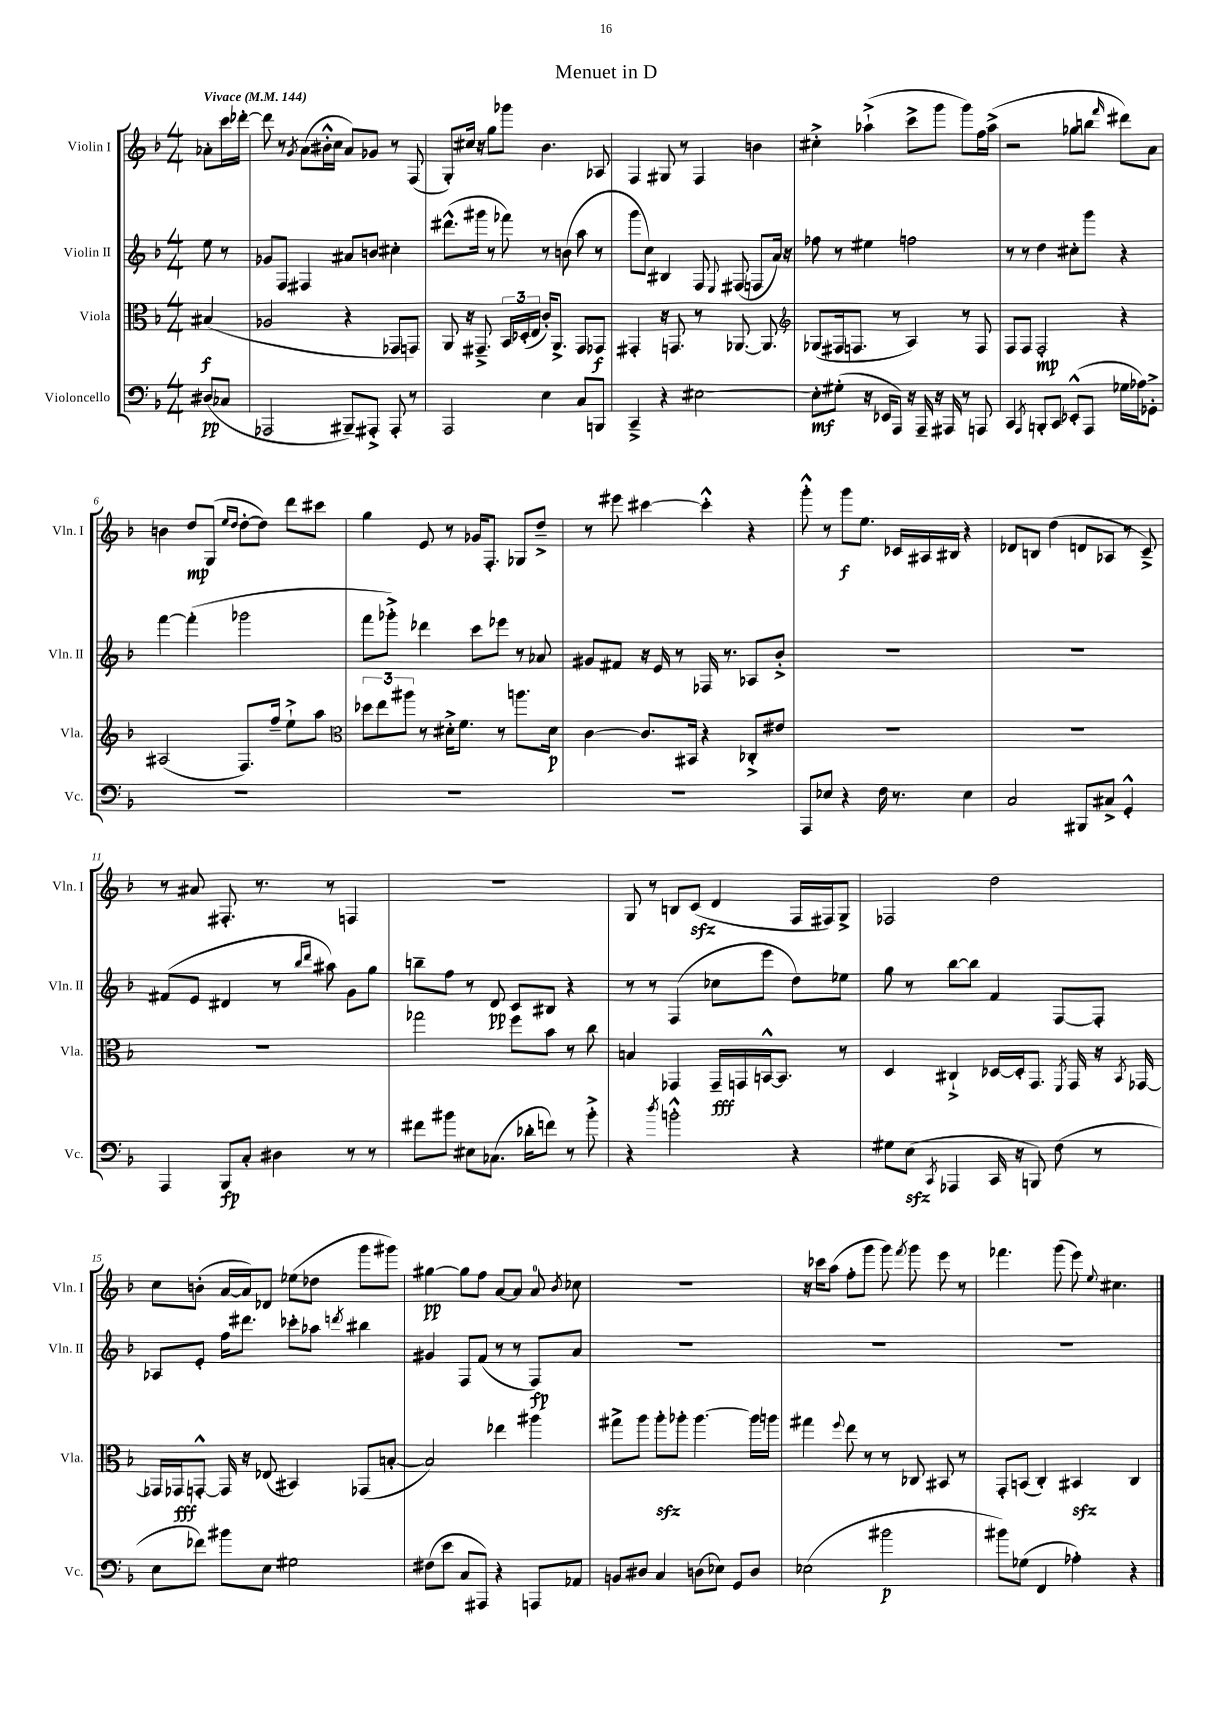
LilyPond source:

\header { title = "Menuet in D" }
<<
\new StaffGroup <<
\new Staff = "s0" \with { instrumentName = "Violin I" shortInstrumentName = "Vln. I" } {
    \clef treble \key f \major \numericTimeSignature \time 4/4 \partial 4 \tempo "Vivace" 4 = 144
    \autoBeamOff aes'8[-. c'''16 des'''16]~-. |
    des'''8 r8 \acciaccatura { g'8 } a'8[( bis'16-.-^ c''16] a'8[) ges'8] r8 f8( |
    g8[-.) cis''16] r16 g''8[ ges'''8] bes'4. aes8 |
    f4 gis8 r8 f4 b'4 |
    cis''4-.-> aes''4-!->( c'''8[-> g'''8] g'''8[) f''16 aes''16]->( |
    r2 ges''8[ b''8] \grace { f'''16 } dis'''8[) a'8] |
    b'4 d''8[\mp g8]( \grace { e''16[ d''16] } d''8[~-. d''8]) d'''8[ cis'''8] |
    g''4 e'8 r8 ges'16[ f8.]-. ges8[ d''8]---> |
    r8 eis'''8 cis'''4~ cis'''4-.-^ r4 |
    g'''8-.-^ r8 g'''8[\f e''8.] ces'16[ ais16 bis16] r4 |
    des'8[ b8] d''4( d'8[ aes8] r8 c'8--->) |
    r8 ais'8 fis8.-. r8. r8 f4 |
    R1 |
    g8 r8 b8[ c'8]\sfz( d'4 f16[ fis16) g8]-> |
    fes2 d''2 |
    c''8[ b'8]-.( a'16[~ a'16) des'8] ees''8[( des''8] g'''8[ gis'''8]) |
    gis''4~\pp gis''8[ f''8] a'8[~ a'8] a'8-0 \acciaccatura { bes'8 } ces''8 |
    R1 |
    r16 ces'''16[ a''8]( f''8[-. g'''8] g'''8) \acciaccatura { f'''8 } g'''8 e'''8 r8 |
    fes'''4. g'''8( e'''8) \appoggiatura { e''8 } cis''4. \bar "|." |
}
\new Staff = "s1" \with { instrumentName = "Violin II" shortInstrumentName = "Vln. II" } {
    \clef treble \key f \major \numericTimeSignature \time 4/4 \partial 4
    \autoBeamOff e''8 r8 |
    ges'8[ f8] fis4 ais'8[ b'8] cis''4-. |
    dis'''8.[-^( gis'''16] r8 fes'''8) r8 b'8( a''8 r8 |
    g'''8[ c''8]) bis4 f8 \appoggiatura { e8 } fis8( f8[ a'16]) r16 |
    fes''8 r8 eis''4 f''2 |
    r8 r8 d''4 cis''8[-. g'''8] r4 |
    f'''4~ f'''4-.( ges'''2 |
    f'''8[ ges'''8]-.->) des'''4 c'''8[ ees'''8] r8 aes'8 |
    gis'8[ fis'8] r16 e'16 r8 fes16 r8. aes8[ bes'8]-.-> |
    R1 |
    R1 |
    fis'8[( e'8] dis'4 r8 \grace { bes''16[ d'''16] } ais''8) g'8[ g''8] |
    b''8[-- f''8] r8 d'8\pp c'8[ bis8] r4 |
    r8 r8 f4( ces''8[ e'''8] d''8[) ees''8] |
    g''8 r8 bes''8[~ bes''8] f'4 f8[~ f8]-. |
    aes8[ e'8]-. f''16[ dis'''8.] ces'''8[-. aes''8] \acciaccatura { d'''8 } bis''4 |
    gis'4 f8[ f'8]( r8 r8 f8[\fp) a'8] |
    R1 |
    R1 |
    R1 \bar "|." |
}
\new Staff = "s2" \with { instrumentName = "Viola" shortInstrumentName = "Vla." } {
    \clef alto \key f \major \numericTimeSignature \time 4/4 \partial 4
    \autoBeamOff bis4\f( |
    aes2 r4 ges,8[ g,8]) |
    a,8 r16 gis,8.---> \tuplet 3/2 { bes,16[ des16-.( e16] } c'16[-.) a,8.]-> gis,8[ ges,8]\f |
    gis,4-. r16 g,8. r8 aes,8.~ aes,8. |
    \clef treble ges8[( fis16 f8.] r8 a4) r8 f8 |
    f8[ f8] f2-.\mp r4 |
    ais2( f8.[) f''16]-- e''8[-!-> a''8] |
    \clef alto \tuplet 3/2 { des''8[ e''8 ais''8] } r8 dis'16[-.-> f'8.] r8 a''8.[ dis'16]\p |
    c'4~ c'8.[ bis,16] r4 ces8[-.-> eis'8] |
    R1 |
    R1 |
    R1 |
    ges''2 f''8[ bes'8] r8 c''8 |
    b4 ges,4 ges,16[--\fff g,16 b,16~-^ b,8.] r8 |
    d4 cis4-!-> des16[~ des16-. g,8.] \acciaccatura { f,8 } g,16 r16 \acciaccatura { bes,8 } ges,16~ |
    ges,16[ ges,16\fff g,8]~-.-^ g,16 r16 ees8( bis,4) ges,8[( b8]~-. |
    b2) ees''4 ais''4 |
    gis''8[-> a''8] a''8[-.\sfz aes''8]-. aes''4.~ aes''16[ a''16] |
    gis''4 \appoggiatura { f''8 } e''8 r8 r8 ces8 bis,8 r8 |
    g,8[-. b,8]( c4-.) bis,4\sfz c4 \bar "|." |
}
\new Staff = "s3" \with { instrumentName = "Violoncello" shortInstrumentName = "Vc." } {
    \clef bass \key f \major \numericTimeSignature \time 4/4 \partial 4
    \autoBeamOff dis8[\pp( ces8] |
    aes,,2 bis,,8[--) ais,,8]-.-> ais,,8-. r8 |
    a,,2 e4 c8[ b,,8] |
    c,4---> r4 eis2~ |
    eis8[-.\mf gis8]-.( r16 ees,16[ a,,8]) r16 a,,16-- r16 ais,,16 r8 a,,8 |
    c,4 \acciaccatura { a,,8 } b,,8[-. c,8] ees,8[-.-^( a,,8] ges16[ aes16) ges,8]-.-> |
    R1 |
    R1 |
    R1 |
    a,,8[ ees8] r4 f16 r8. ees4 |
    c2 bis,,8[ cis8]-> g,4-.-^ |
    a,,4 bes,,8[\fp c8]-. dis4 r8 r8 |
    fis'8[ bis'8] eis8[ ces8.]( des'16[-. f'8]) r8 bis'8-.-> |
    r4 \acciaccatura { d''8 } b'2-.-^ r4 |
    gis8[ e8]\sfz( \acciaccatura { c,8 } aes,,4 c,16 r16 b,,8) f8( r8 |
    e8[ fes'8]) bis'8[ e8] gis2 |
    fis8[( e'8] c8[ ais,,8]) r4 a,,8[ aes,8] |
    b,8[ dis8] c4 d8[( ees8]) g,8[ d8] |
    ees2( bis'2\p |
    bis'8[) ges8]( f,4 aes4-.) r4 \bar "|." |
}
>>
>>
